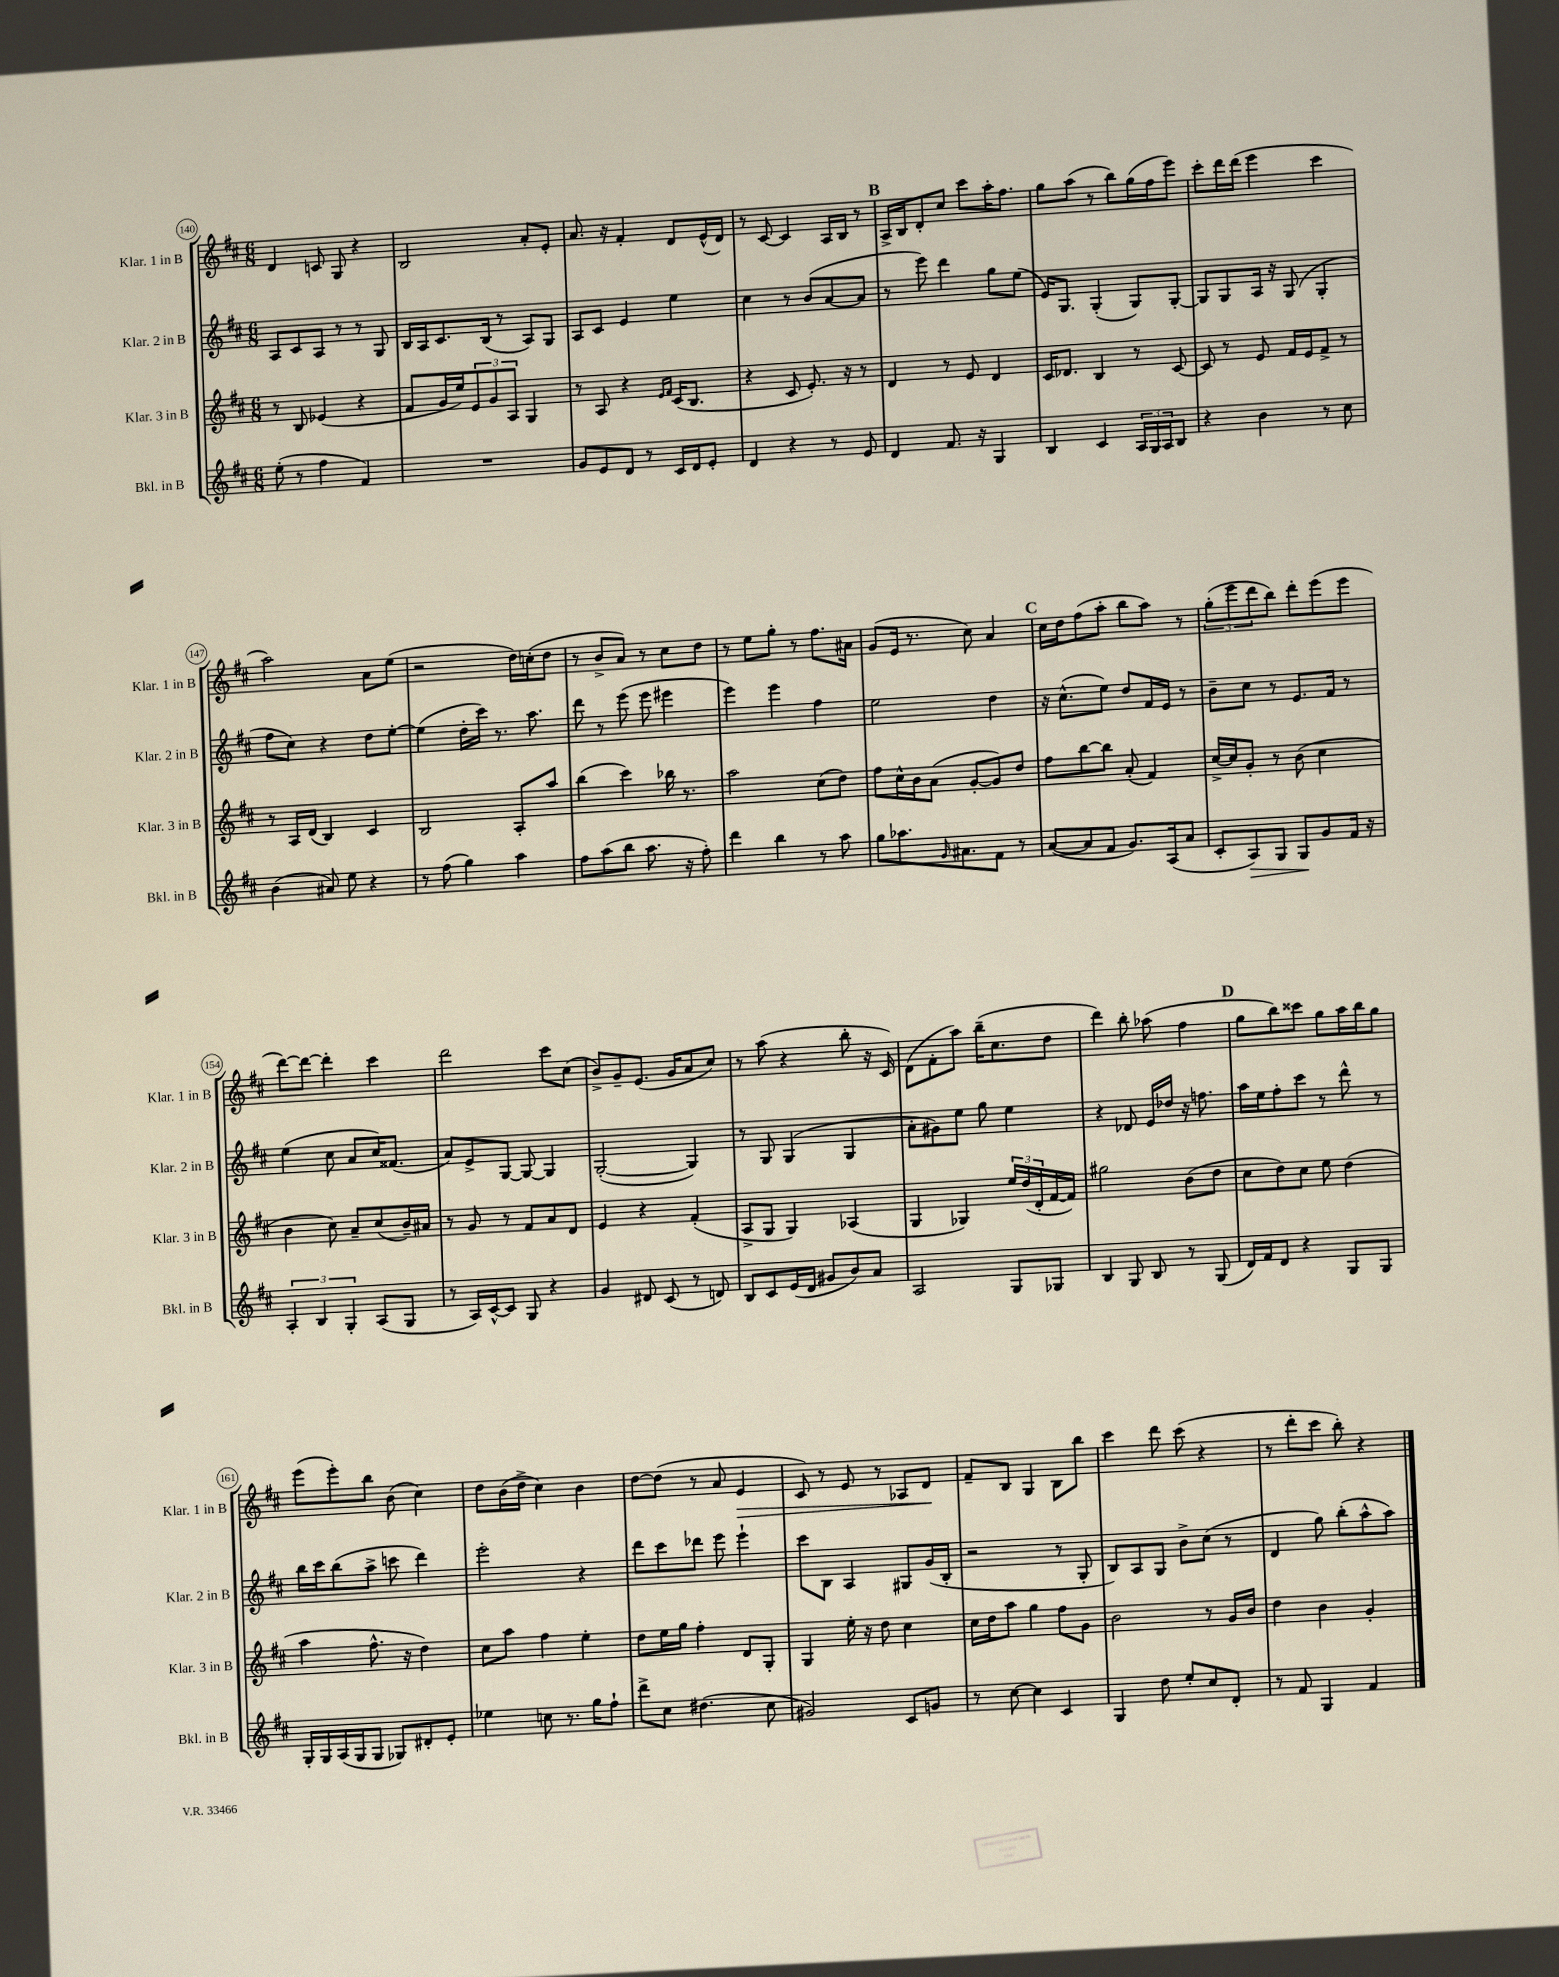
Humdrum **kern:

**kern	**kern	**kern	**kern
*staff4	*staff3	*staff2	*staff1
*clefG2	*clefG2	*clefG2	*clefG2
*k[f#c#]	*k[f#c#]	*k[f#c#]	*k[f#c#]
*M6/8	*M6/8	*M6/8	*M6/8
(8ee'\	8r	8A/L	4d/
8r	8B/	8c#/	.
4ff#\	(4e-/	8A/J	8c/
.	.	8r	8G/
4f#/)	4r	8r	4r
.	.	8G/	.
=	=	=	=
2.r	8f#/L	16B/LL	2B/
.	.	16A/J	.
.	16g/L	8.c#/	.
.	16ee/J)	.	.
.	12e/	.	.
.	.	(16B/Jk	.
.	12g/	.	.
.	.	8r	.
.	12A/J	.	.
.	4G/	8A/L)	8a'/L
.	.	8G/J	8e'/J
=	=	=	=
8g/L	8r	8A/L	8.a/
8e/	8A/	8c#/J	.
.	.	.	16r
8d/J	4r	4e/	4f#'/
8r	.	.	.
.	16qqe/LL	.	.
.	16qqf#/JJ	.	.
16c#/LL	(16c#/LK	4ee\	8d/L
16d/J	8.B/J	.	.
8e'/J	.	.	(16e^^/L
.	.	.	16d/JJ)
=	=	=	=
4d/	4r	4cc#\	8r
.	.	.	[8c#/
4r	8c#/	8r	4c#/]
.	8.e'/)	(8b/L	.
8r	.	[8a/	16A/LL
.	16r	.	16B/JJ
8e/	8r	8a/]J	8r
=	=	=	=
4d/	4d/	8r	16A^/LL
.	.	.	16B/J
.	.	8eee\)	8d'/
8.f#/	8r	4ddd\	8cc#/J
.	8e/	.	8ccc#\L
16r	.	.	.
4G/	4d/	8gg\L	16aa'\K
.	.	.	8.ff#\J
.	.	(8ee\J	.
=	=	=	=
4B/	16c#/LK	16e/LK)	8gg\L
.	8.d-/J	8.G/J	.
.	.	.	(8aa\J
4c#/	4B/	(4G'/	8r
.	.	.	8bb\L)
24A/LL	8r	8G/L)	(16gg\L
24G/	.	.	.
.	.	.	16ff#\J
24A/J	.	.	.
8B/J	[8c#/	[8G'/J	8eee\J)
=	=	=	=
4r	8c#/]	8G/]L	8ccc#'\L
.	8r	8G/	16ddd\L
.	.	.	(16ddd\JJ
4b\	8e/	16A/Jk	4eee\
.	.	16r	.
.	16f#/LL	(8G/	.
.	16e/J	.	.
8r	8f#^/J	4G'/	4ccc#\
8cc#\	8r	.	.
=	=	=	=
(4b\	8r	8ff#\L	2aa\)
.	16A/LL	8cc#\J)	.
.	(16d/JJ	.	.
8a#/)	4B/)	4r	.
8ee\	.	.	.
4r	4c#/	8dd\L	8a\L
.	.	[8ee'\J	(8ee\J
=	=	=	=
8r	2B/	(4ee\]	2r
(8ff#\	.	.	.
4gg\)	.	16dd'\LL	.
.	.	16ccc#\JJ)	.
.	.	8.r	.
4aa\	8A'/L	.	16dd\LL)
.	.	8.aa\	(16cc'\J
.	8aa/J	.	8dd\J
=	=	=	=
8ff#\L	(4bb\	8ddd\	8r
(8aa\	.	8r	8b^/L
8bb\J	4ccc#\)	(8eee\	8a/J)
8.aa\	.	8eee\	8r
.	16bb-\	4eee#\	8cc#\L
16r	8.r	.	.
8ff#'\)	.	.	8dd\J
=	=	=	=
4ddd\	2aa\	4eee\)	8r
.	.	.	8ee\L
4bb\	.	4eee\	8gg'\J
.	.	.	8r
8r	(8cc#\L	4ff#\	8.ff#\L
8aa\	8dd\J)	.	.
.	.	.	16a#\Jk
=	=	=	=
8gg\L	8ff#\L	2ee\	(8g/L
8.aa-\	16cc#^^\L	.	16e/Jk
.	16b\J	.	8.r
.	(8a\J	.	.
16qqg/	.	.	.
8.a#\	.	.	.
.	[8g'/L	.	8cc#\)
8f#\J	8g/])	4dd\	4a/
8r	8dd/J	.	.
=	=	=	=
([8a/L	8ff#\L	16r	16cc#\LL
.	.	(8.cc#^^\L	16dd\J
8a/]	[8bb\	.	(8ff#\
8f#/J	8bb\]J	8ee\J)	8aa'\J
8.g/L)	(8a'/	8dd/L	8bb\L
.	4f#/)	16f#/L	8aa\J)
(16A/k	.	16e/JJ	.
8a/J	.	8r	8r
=	=	=	=
8c#'/L	[16cc#^/LL	8b~\L	(12gg'\L
.	16cc#/]J	.	.
.	.	.	12eee\
8A/)	8g'/J	8cc#\J	.
.	.	.	12ddd\
8G/J	8r	8r	8bb\J)
8G/L	(8b\	8.e/L	8ddd'\L
8g/	4cc#\	.	(8eee\
.	.	16f#/Jk	.
16f#/Jk	.	8r	8eee\J
16r	.	.	.
=	=	=	=
6A'/	4b\	(4ee\	[8ddd\L)
.	.	.	8ddd\_J
6B/	.	.	.
.	8cc#\)	8cc#\	4ddd'\]
6G'/	.	.	.
.	8a~/L	8a/L	.
(8A/L	(8cc#/	16cc#/K)	4ccc#\
.	.	(8.f##/J	.
8G/J	16b~/L)	.	.
.	16a#/JJ	.	.
=	=	=	=
8r	8r	8a/L)	2ddd\
16A/LL)	8g/	8e^/	.
[16c#^^/J	.	.	.
8c#/]J	8r	[8G/J	.
8G/	8f#/L	8G/_	.
4r	8a/	4G/]	8ccc#\L
.	8d/J	.	(8cc#\J
=	=	=	=
4g/	4e/	([2G'/	8b^/L)
.	.	.	8g~/
8d#/	4r	.	(8.e/J
(8c#/	.	.	.
.	.	.	16g/LK
8r	(4f#'/	4G/])	8a/
8d/)	.	.	8cc#/J)
=	=	=	=
8B/L	8A^/L	8r	8r
8c#/	8G/J	8G/	(8aa\
(16e/L	4G/)	(4G/	4r
16d/JJ	.	.	.
8g#/L	.	.	.
8b/)	(4A-/	4G/	8bb'\
8a/J	.	.	16r
.	.	.	16c#/)
=	=	=	=
2A/	4G/	8a'\L	(8d\L
.	.	8g#\)	8f#'\
.	4G-/)	8ee\J	8aa\J)
.	.	8gg\	(16bb~\LK
.	.	.	8.cc#\
8G/L	24ee/LL	4ee\	.
.	(24dd/	.	.
.	24d'/	.	.
8G-/J	[16f#/	.	8dd\J
.	16f#/]JJ)	.	.
=	=	=	=
4B/	2gg#\	4r	4ddd\)
8G/	.	8d-/	8bb'\
8B/	.	16e/LL	(8aa-\
.	.	16dd-/JJ	.
8r	(8b\L	16r	4ff#\
.	.	8.ff\	.
(8G/	8dd\J	.	.
=	=	=	=
16d/LL)	8cc#\L	16aa\LL	8gg\L
16f#/J	.	16ee\J	.
8d/J	8dd\)	8ff#'\	8bb\)
4r	8cc#\J	8ccc#\J	8ccc##\J
.	8ee\	8r	8gg\L
8G/L	(4dd\	8ddd^^\	16aa\L
.	.	.	16bb\J
8G/J	.	8r	8gg\J
=	=	=	=
16G'/LL	4aa\	16bb\LL	(8eee\L
16G/	.	16ccc#\J	.
(16A/	.	(8bb\	8eee'\)
16G/J	.	.	.
8G/J	8.ff#^^\	8aa^\J	8bb\J
8G-/L)	.	8ccc\	(8b\
.	16r	.	.
8d#'/	4dd\)	4ddd\)	4cc#\)
8e'/J	.	.	.
=	=	=	=
4ee-\	8cc#\L	2eee'\	8dd\L
.	8aa\J	.	(16b\L
.	.	.	16dd^\JJ
8cc\	4ff#\	.	4cc#\)
8.r	.	.	.
.	4ee'\	4r	4b\
16gg\LK	.	.	.
8ff#`\J	.	.	.
=	=	=	=
8ddd^\L	8dd\L	8ddd\L	[8dd\L
8cc#\J	16ee\L	8ccc#\	(8dd\]J
.	16gg\JJ	.	.
(4.dd#\	4ff#'\	8ddd-\J	8r
.	.	8eee\	8a/
.	8d/L	4eee`\	4e/
8cc#\	8G'/J	.	.
=	=	=	=
2g#/)	4G/	8ccc#\L	8c#/)
.	.	8B\J	8r
.	16ee'\	4A/	8e/
.	16r	.	.
.	8dd\	.	8r
8c#/L	4cc#\	8G#/L	8A-/L
8g/J	.	(16g/L	8d/J
.	.	16B'/JJ	.
=	=	=	=
8r	16cc#\LL	2r	8f#~/L
.	16dd\J	.	.
[8cc#\	8aa\J	.	8B/J
4cc#\]	4gg\	.	4G/
4c#/	8ff#\L	8r	8B\L
.	8g\J	8G'/	8bb\J
=	=	=	=
4G/	2b\	8B/L)	4ccc#\
.	.	8A/	.
8dd\	.	8G/J	8ddd\
8ee'/L	.	8b^\L	(8ccc#\
8cc#/	8r	(8cc#\J	4r
8d'/J	16g/LL	8r	.
.	16b/JJ	.	.
=	=	=	=
8r	4dd\	4d/	8r
8f#/	.	.	8ddd'\L
4G/	4b\	8gg\)	8ccc#\J
.	.	(8bb'\L	8bb'\)
4f#/	4g'/	8aa^^\	4r
.	.	8aa\J)	.
==	==	==	==
*-	*-	*-	*-
